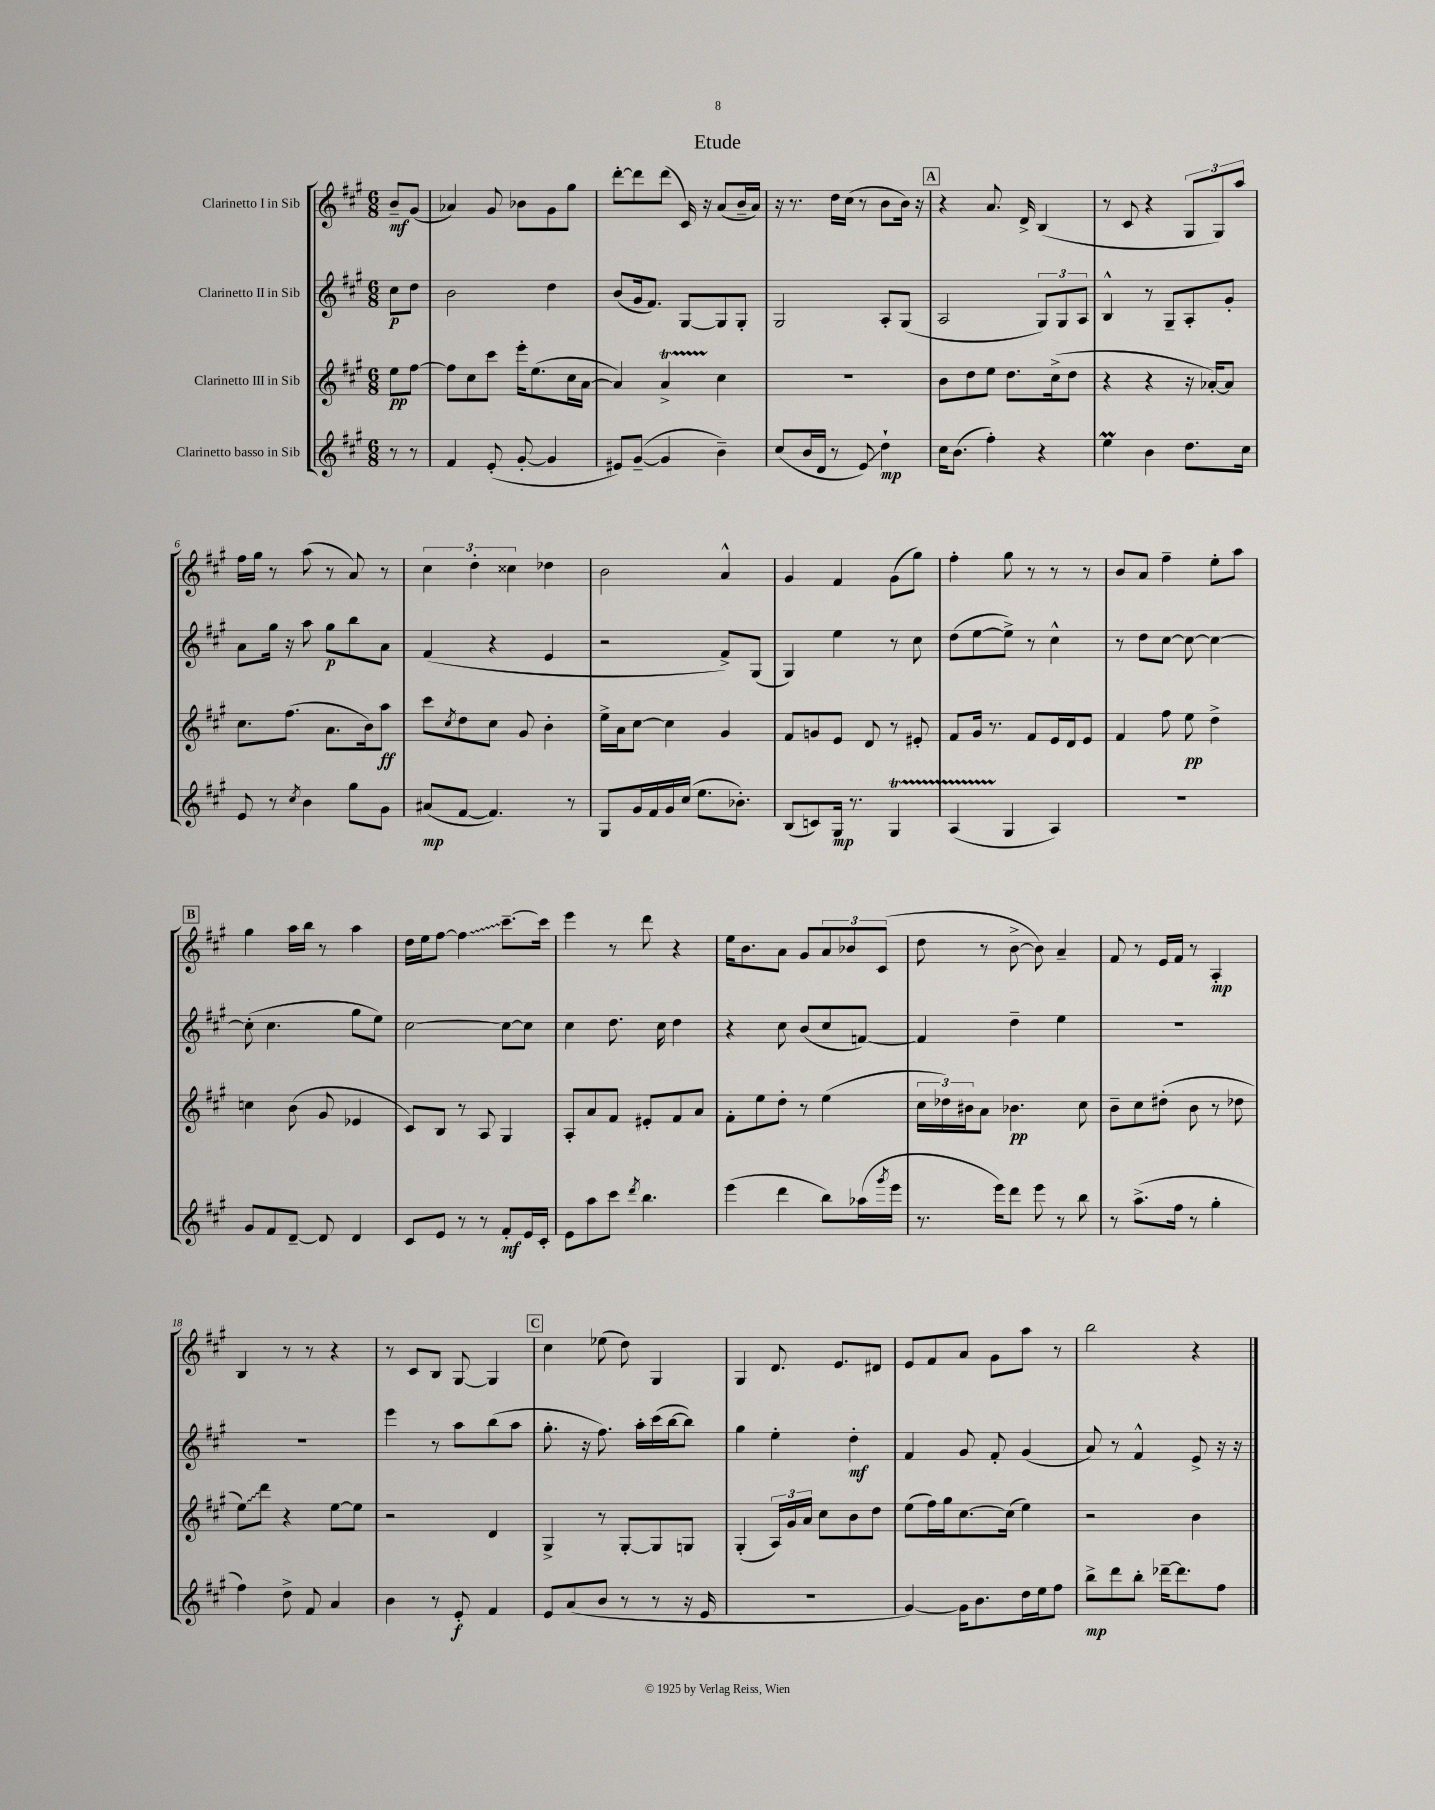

**kern	**kern	**kern	**kern
*staff4	*staff3	*staff2	*staff1
*clefG2	*clefG2	*clefG2	*clefG2
*k[f#c#g#]	*k[f#c#g#]	*k[f#c#g#]	*k[f#c#g#]
*M6/8	*M6/8	*M6/8	*M6/8
8r	8ee	8cc#	8b~
8r	[8ff#	8dd	(8g#
=	=	=	=
4f#	8ff#]	2b	4a-)
.	8cc#	.	.
(8e'	8ccc#	.	8g#
[8g#'	16eee'	.	8b-
.	(8.ee	.	.
4g#]	.	4dd	8g#
.	16cc#	.	8gg#
.	[16a	.	.
=	=	=	=
8e#)	4a])	(8b	[8ddd'
([8g#~	.	16g#	8ddd]
.	.	8.f#)	.
4g#]	4a^	.	(8ddd
.	.	[8G#	16c#)
.	.	.	16r
4b~)	4cc#	8G#]	(8a
.	.	8G#'	16b~
.	.	.	16a)
=	=	=	=
(8cc#	2.r	2G#	16r
.	.	.	8.r
16b	.	.	.
16d	.	.	.
8r	.	.	16dd
.	.	.	(16cc#
8e)	.	.	8r
4dd`	.	8A'	8b
.	.	(8G#	16b)
.	.	.	16r
=	=	=	=
16cc#	8b	2A	4r
(8.b	.	.	.
.	8dd	.	.
4ff#')	8ee	.	8.a
.	8.dd	.	.
.	.	.	16d^
4r	.	12G#)	(4B
.	(16cc#^	.	.
.	.	12G#	.
.	8dd	.	.
.	.	12A	.
=	=	=	=
4ee	4r	4B^^	8r
.	.	.	8c#
4b	4r	8r	4r
.	.	8G#~	.
8.dd	16r	8A'	12G#
.	[16a-')	.	.
.	.	.	12G#)
.	8a-]	8g#'	.
.	.	.	12aa
16cc#	.	.	.
=	=	=	=
8e	8.cc#	8a	16ff#
.	.	.	16gg#
8r	.	16gg#	8r
.	(8.ff#	16r	.
8qcc#	.	.	.
4b	.	8aa	(8aa
.	8.a	8gg#	8r
8gg#	.	8bb	8a)
.	16b)	.	.
8g#	8aa	8a	8r
=	=	=	=
(8a#	8ccc#	(4f#	6cc#
.	8qcc#	.	.
[8f#	8dd	.	.
.	.	.	6dd'
4.f#])	8cc#	4r	.
.	.	.	6cc##
.	8g#	.	.
.	4b'	4e	4dd-
8r	.	.	.
=	=	=	=
8G#	16ee^	2r	2b
.	16a	.	.
16g#	[8cc#	.	.
16f#	.	.	.
16g#	4cc#]	.	.
(16cc#	.	.	.
8.ee	.	.	.
.	4g#	8f#^)	4a^^
8.b-')	.	.	.
.	.	(8G#	.
=	=	=	=
(8B	8f#	4G#)	4g#
8c)	8g	.	.
16G#	8e	4ee	4f#
8.r	.	.	.
.	8d	.	.
4G#	8r	8r	(8g#
.	8e#'	8cc#	8gg#)
=	=	=	=
(4A	8f#	(8dd	4ff#'
.	16g#	[8ee	.
.	8.r	.	.
4G#	.	8ee^])	8gg#
.	8f#	8r	8r
4A)	16e	4cc#^^	8r
.	16d	.	.
.	8e	.	8r
=	=	=	=
2.r	4f#	8r	8b
.	.	8dd	8a
.	8ff#	[8cc#	4ff#~
.	8ee	8cc#_	.
.	4dd^	4cc#_	8ee'
.	.	.	8aa
=	=	=	=
8g#	4cc	(8cc#']	4gg#
8f#	.	4.cc#	.
[8d~	(8b	.	16aa
.	.	.	16bb
8d]	8g#	.	8r
4d	4e-	8gg#	4aa
.	.	8ee)	.
=	=	=	=
8c#	8c#)	[2cc#	16dd
.	.	.	16ee
8e	8B	.	[8ff#
8r	8r	.	4ff#]
8r	8A	.	.
8f#'	4G#	8cc#_	[8.ccc#~
16e	.	8cc#]	.
16c#'	.	.	16ccc#]
=	=	=	=
8e	8A'	4cc#	4eee
8aa	8a	.	.
8ccc#	8f#	8.dd	8r
8qddd	.	.	.
4.bb	8e#'	.	8ddd
.	.	16cc#	.
.	8f#	4dd	4r
.	8a	.	.
=	=	=	=
(4eee	8f#'	4r	16ee
.	.	.	8.b
.	8ee	.	.
4ddd	8dd'	8cc#	8a
.	8r	(8b	8g#
8bb)	(4ee	8cc#	12a
.	.	.	12b-
(16aa-	.	[8f)	.
.	.	.	(12c#
8qggg#	.	.	.
16eee	.	.	.
=	=	=	=
8.r	24cc#	4f]	8dd
.	24dd-)	.	.
.	24b#	.	.
.	8a	.	8r
16eee)	.	.	.
8ddd	4.b-	4dd~	[8b^
8eee	.	.	8b])
8r	.	4ee	4a~
8bb	8cc#	.	.
=	=	=	=
8r	8b~	2.r	8f#
(8.aa^	8cc#	.	8r
.	(8dd#'	.	16e
16ff#	.	.	16f#
8r	8b	.	8r
4gg#'	8r	.	4A'
.	8dd-	.	.
=	=	=	=
4ff#)	8ee)	2.r	4B
.	8ddd	.	.
8dd^	4r	.	8r
8f#	.	.	8r
4a	[8ee	.	4r
.	8ee]	.	.
=	=	=	=
4b	2r	4eee	8r
.	.	.	8c#
8r	.	8r	8B
8e'	.	8aa	[8G#
4f#	4d	(8bb	4G#]
.	.	8aa	.
=	=	=	=
8e	4G#^	8.gg#'	4cc#
(8a	.	.	.
.	.	16r	.
8b	8r	8.ff#)	(8ee-
8r	[8G#'	.	8dd)
.	.	16aa'	.
8r	8G#]	(16ccc#	4G#
.	.	[16bb	.
16r	8G	8bb])	.
16e	.	.	.
=	=	=	=
2.r	(4G#'	4gg#	4G#
.	24A)	4ee'	8.d
.	24g#	.	.
.	24a	.	.
.	8cc#	.	.
.	.	.	8.e
.	8b	4dd'	.
.	8dd	.	8d#
=	=	=	=
[4g#)	(8ee	4f#	8e
.	16ff#)	.	8f#
.	16gg#	.	.
16g#]	[8.cc#	8g#	8a
8.b	.	.	.
.	.	8f#'	8g#
.	(16cc#]	.	.
16dd	4ee)	(4g#	8aa
16ee	.	.	.
8ff#	.	.	8r
=	=	=	=
8bb^	2r	8a)	2bb
8ddd	.	8r	.
8bb'	.	4f#^^	.
[16ddd-~	.	.	.
8.ddd-]	.	.	.
.	4b	8e^	4r
8ff#	.	16r	.
.	.	16r	.
==	==	==	==
*-	*-	*-	*-
